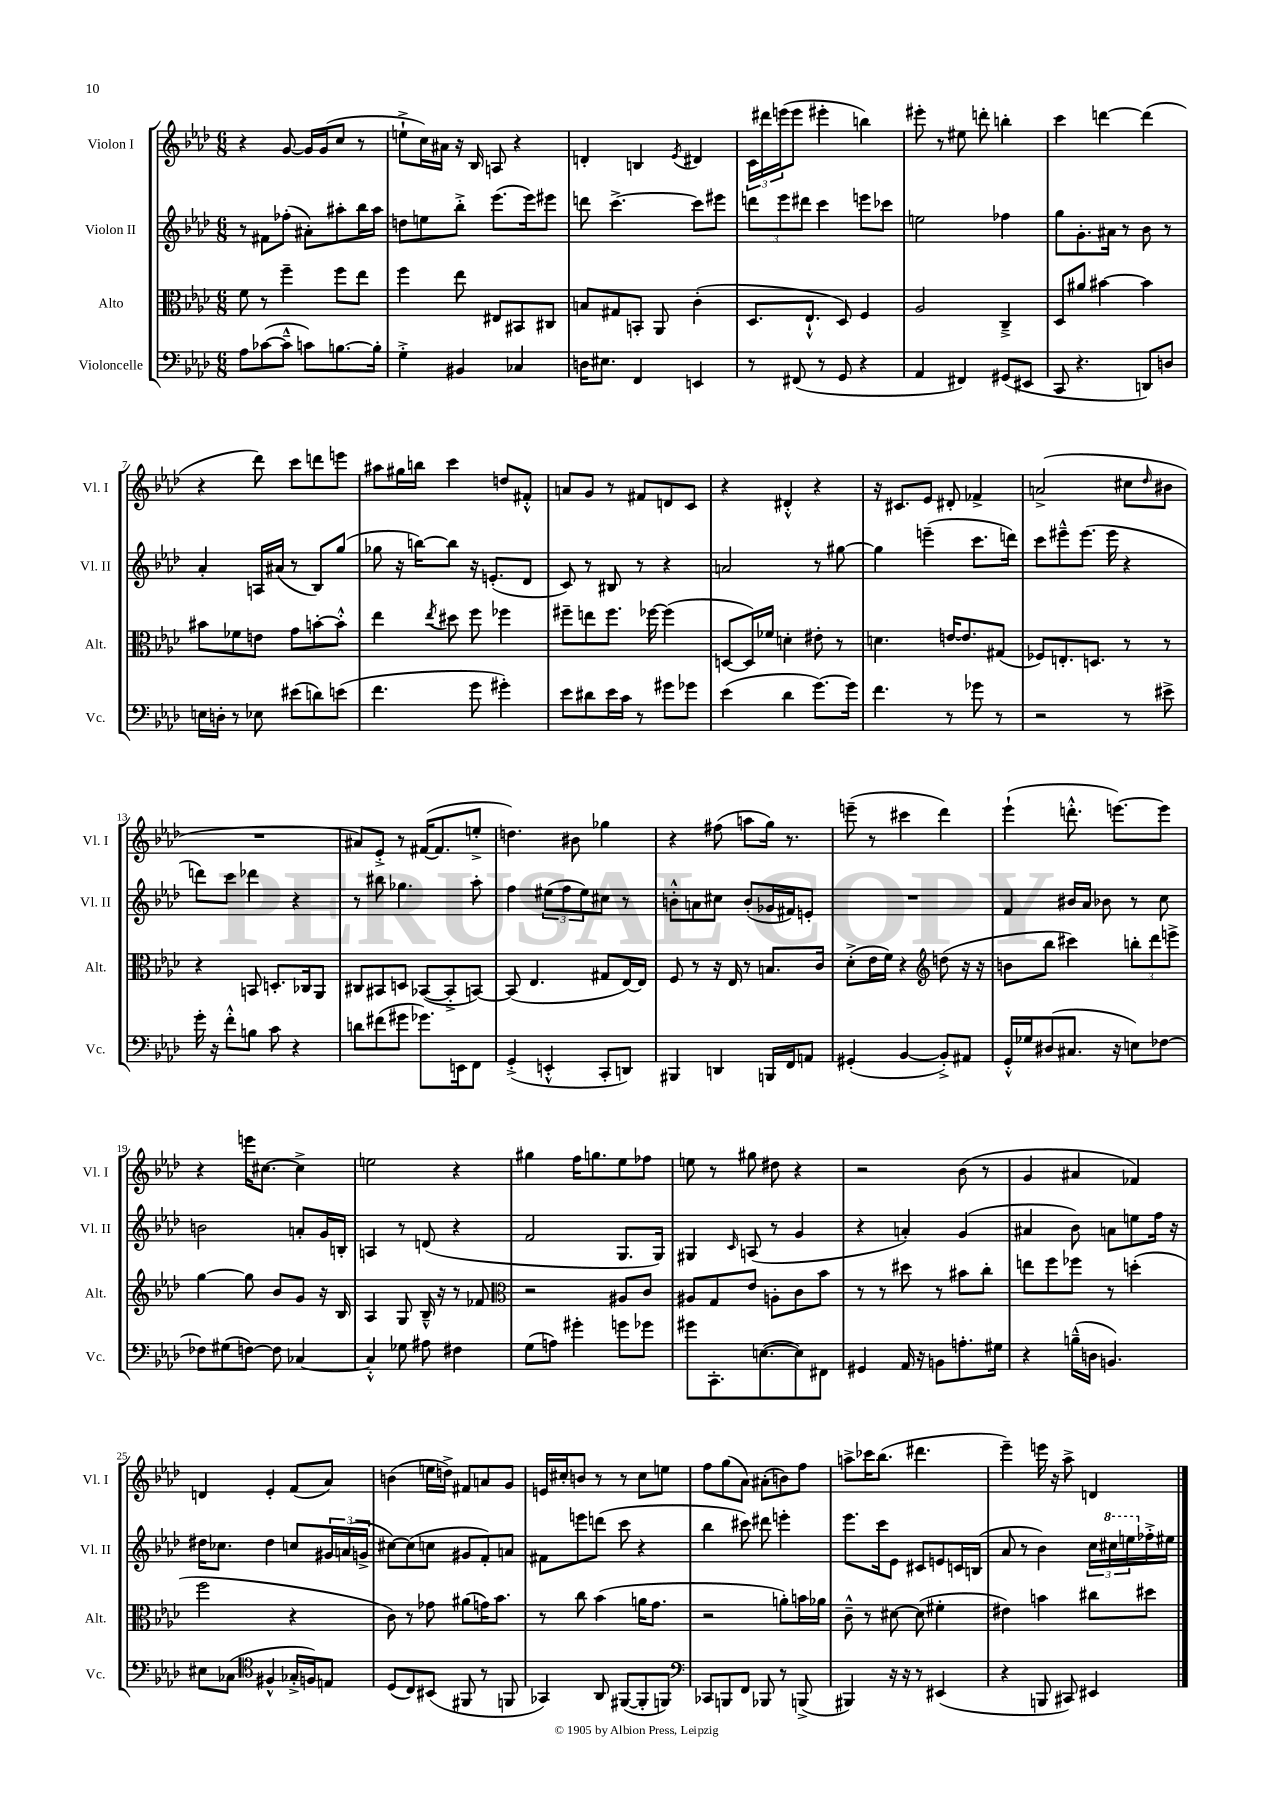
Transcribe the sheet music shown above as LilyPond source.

<<
\new StaffGroup <<
\new Staff = "s0" \with { instrumentName = "Violon I" shortInstrumentName = "Vl. I" } {
    \clef treble \key aes \major \numericTimeSignature \time 6/8
    r4 g'8~ g'16 g'16( c''8 r8 |
    e''8-!-> c''16) ais'16 r16 bes16 a8 r4 |
    d'4-. b4 \acciaccatura { ees'8 } dis'4 |
    \tuplet 3/2 { c'16 dis'''16 e'''16( } e'''8 eis'''4-. b''4) |
    eis'''8-. r8 eis''8 d'''8-. b''4-. |
    c'''4 d'''4~ d'''4( |
    r4 des'''8) c'''8 d'''8 e'''8 |
    ais''8 gis''16 b''16 c'''4 d''8 fis'8-.-^ |
    a'8 g'8 r8 fis'8 d'8 c'8 |
    r4 dis'4-.-^ r4 |
    r16 cis'8. ees'8 dis'8-. fes'4-> |
    a'2->( cis''8 \grace { des''16 } bis'8 |
    R2. |
    ais'8) ees'8-.-> r8 fis'16~( fis'8. e''8-.-> |
    d''4.) bis'8 ges''4 |
    r4 fis''8( a''8 g''16) r8. |
    e'''8--( r8 cis'''4 des'''4) |
    ees'''4-!( d'''8.-.-^ e'''8.~) e'''8 |
    r4 e'''16 cis''8.~ cis''4-> |
    e''2 r4 |
    gis''4 f''16 g''8. ees''8 fes''8 |
    e''8 r8 gis''8 dis''8 r4 |
    r2 bes'8( r8 |
    g'4 ais'4 fes'4) |
    d'4 ees'4-. f'8( aes'8) |
    b'4( e''16 d''16->) fis'8 a'8 g'8 |
    e'16 cis''16-. b'8 r8 r8 cis''8 e''8 |
    f''8 g''8( aes'8) ais'8-.( b'8) f''8 |
    a''8-> ces'''16 bes''8.( dis'''4. |
    ees'''4--) e'''16 r16 aes''8-> d'4 \bar "|." |
}
\new Staff = "s1" \with { instrumentName = "Violon II" shortInstrumentName = "Vl. II" } {
    \clef treble \key aes \major \numericTimeSignature \time 6/8
    r8 fis'8 fes''8-.( ais'8-.) ais''8-. bes''16 ais''16 |
    d''8 e''8 bes''8-.-> ees'''8.( ees'''16) eis'''8 |
    d'''8 c'''4.~-> c'''8 eis'''8 |
    \tuplet 3/2 { d'''8 ees'''8 dis'''8 } c'''4 e'''8 ces'''8 |
    e''2 fes''4 |
    g''8 g'8.-. ais'16 r8 bes'8 r8 |
    aes'4-. a16 ais'16( r8 bes8) g''8( |
    ges''8 r16 b''16~) b''8 r16 e'8.-.( des'8 |
    c'8) r8 bis8 r8 r4 |
    a'2 r8 gis''8~ |
    gis''4 e'''4--( c'''8. d'''16) |
    c'''8 eis'''8---^ eis'''8.( eis'''16 r4 |
    d'''8) c'''8 des'''4 r4 |
    r8 bis''8 ges''4. aes''8-. |
    f''4 \tuplet 3/2 { eis''8( f''8 eis''8) } cis''8 r8 |
    b'8-.-^ a'8 cis''8 b'8-.( ges'16 fis'16) e'8-. |
    R2. |
    f'4 bis'16 aes'16 bes'8 r8 c''8 |
    b'2 a'8-. g'16 b16-. |
    a4 r8 d'8( r4 |
    f'2 g8. g16) |
    gis4 \grace { c'16 } a8( r8 g'4 |
    r4 a'4-.) g'4( |
    ais'4 bes'8) a'8 e''8 f''16 r16 |
    dis''16 ces''8. dis''4 c''8 \tuplet 3/2 { gis'16 a'16( g'16-> } |
    cis''8~) cis''8( c''8 gis'8 f'8-.) a'8 |
    fis'8 e'''8 d'''8( c'''8 r4 |
    bes''4 cis'''8) dis'''8 e'''4-. |
    ees'''8. c'''16 ees'8 cis'8 e'8 c'16 b16( |
    aes'8 r8 bes'4) \tuplet 3/2 { c''16 \ottava #1 cis'''16 e'''16 \ottava #0 } fes''16-.-> eis''16 \bar "|." |
}
\new Staff = "s2" \with { instrumentName = "Alto" shortInstrumentName = "Alt." } {
    \clef alto \key aes \major \numericTimeSignature \time 6/8
    f'8 r8 f''4-- f''8 ees''8 |
    f''4 ees''8 eis8 bis,8 cis8 |
    b8 gis8 b,8-. aes,8 c'4-.( |
    des8. ees8.-!-^ des8) f4 |
    aes2 c4---> |
    des8 ais'8 bis'4~ bis'4 |
    bis'8 fes'8 e'8 g'8 b'8~-. b'8-.-^ |
    ees''4 \acciaccatura { ees''8 } dis''8 f''8 fes''4 |
    fis''8-- e''8 fis''8. fes''16~ fes''4( |
    d8~ d16) fes'16 d'4-. eis'8-. r8 |
    d'4. e'16~ e'8. gis8( |
    fes8) e8.-. d8. r8 r8 |
    r4 b,8 d8.-. ces16 aes,8 |
    cis8 bis,8 d8 bes,8~( bes,8-.-> b,8~) |
    b,8( ees4. gis8 ees16~) ees16 |
    f8 r8 r16 ees16 r8 b8. c'16 |
    des'8-.->( ees'16 f'16) r4 \clef treble d''8( r16 r16 |
    b'8 bes''8 cis'''4) \tuplet 3/2 { b''8-. des'''8 e'''8-> } |
    g''4~ g''8 bes'8 g'8 r16 bes16 |
    aes4 g8 bes16---^ r16 r8 fes'8 |
    \clef alto r2 ais8 c'8 |
    ais8 g8 ees'8 a8-. c'8 bes'8 |
    r8 r8 dis''8 r8 bis'8 c''8-. |
    e''8 f''8 fes''8 r8 d''4-.( |
    f''2 r4 |
    c'8) r8 ges'8 ais'8( g'16) bes'8. |
    r8 c''8 bes'4( a'16 g'8. |
    r2 a'8-.) b'16 aes'16 |
    c'8---^ r8 dis'8~ dis'8( fis'4-. |
    eis'4) b'4 cis''8 dis''8 \bar "|." |
}
\new Staff = "s3" \with { instrumentName = "Violoncelle" shortInstrumentName = "Vc." } {
    \clef bass \key aes \major \numericTimeSignature \time 6/8
    aes8 ces'8~( ces'8---^ c'8) b8.~ b16-. |
    g4-.-> bis,4 ces4 |
    d16 eis8. f,4 e,4 |
    r8 fis,8( r8 g,8 r4 |
    aes,4 fis,4) gis,8( eis,8 |
    c,8 r4. d,8) d8 |
    e16 d16-. r8 ees8 eis'8( d'8) e'8( |
    f'4. g'8 gis'4-.) |
    ees'8 dis'8 ees'16 c'16 r8 gis'8 ges'8 |
    ees'4( des'4 g'8.~) g'16 |
    f'4. r8 ges'8 r8 |
    r2 r8 eis'8-> |
    g'16-. r16 f'8-.-^ b8 c'8 r4 |
    d'8 fis'8( gis'8 ges'8.) e,16 f,8 |
    g,4-.->( e,4-.-^ c,8-. d,8) |
    bis,,4 d,4 b,,16 f,16 a,8 |
    gis,4-.( bes,4~ bes,8-.->) ais,8 |
    g,16-.-^ ges16 dis8( cis8. r16 e8) fes8~ |
    fes8 gis8( f8~) f8 ces4~ |
    ces4-.-^ ges8 ais8 fis4 |
    g8( a8) gis'4-. g'8 ges'8 |
    gis'8 c,8.-. e8.~( e8) fis,8 |
    gis,4 aes,16 r16 b,8 a8.-. gis16 |
    r4 b16---^( d16 b,4.) |
    eis8 ces8( \clef tenor fis4-^ ges16-.-> f16) e8 |
    des8( c8) bis,8( fis,8 r8 f,8 |
    ges,4) aes,8 fis,8~( fis,8-. f,8) |
    \clef bass ces,8 b,,8 f,8 bes,,8 r8 b,,8->( |
    bis,,4) r16 r16 r8 eis,4( |
    r4 b,,8 cis,8) eis,4 \bar "|." |
}
>>
>>
